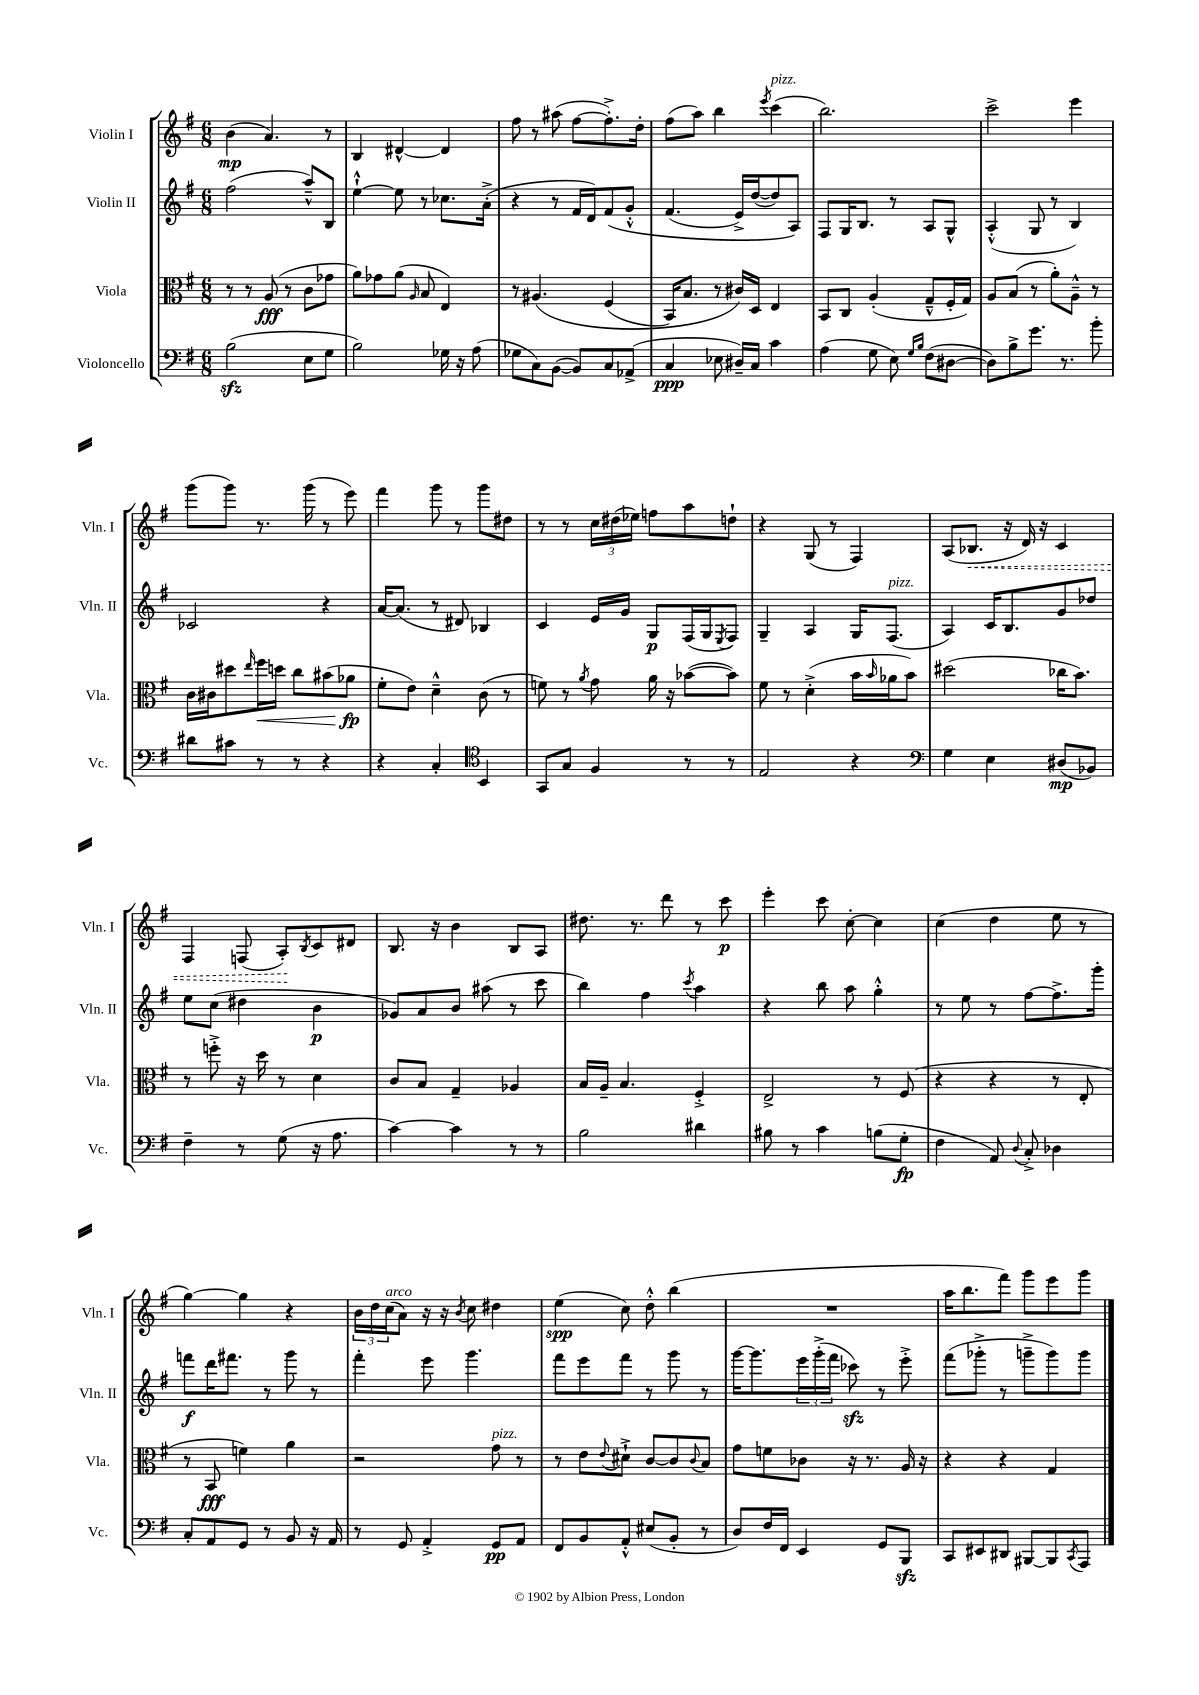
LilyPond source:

<<
\new StaffGroup <<
\new Staff = "s0" \with { instrumentName = "Violin I" shortInstrumentName = "Vln. I" } {
    \clef treble \key g \major \numericTimeSignature \time 6/8
    b'4\mp( a'4.) r8 |
    b4 dis'4~-^ dis'4 |
    fis''8 r8 ais''8( fis''8~ fis''8.-.->) d''16-. |
    fis''8( a''8) b''4 \acciaccatura { e'''8 } c'''4^\markup { \italic "pizz." }( |
    b''2.) |
    c'''2-> e'''4 |
    g'''8( g'''8) r8. g'''16( r8 e'''8) |
    fis'''4 g'''8 r8 g'''8 dis''8 |
    r8 r8 \tuplet 3/2 { c''16 dis''16( ees''16) } f''8 a''8 d''8-! |
    r4 g8( r8 fis4) |
    a8( \once \override Hairpin.style = #'dashed-line bes8.\< r16 d'16) r16 c'4 |
    fis4 f8( a8-.\!) \acciaccatura { b8 } c'8 dis'8 |
    b8. r16 b'4 b8 a8 |
    dis''8. r8. d'''8 r8 c'''8\p |
    e'''4-. c'''8 c''8~-. c''4 |
    c''4( d''4 e''8 r8 |
    g''4~) g''4 r4 |
    \tuplet 3/2 { b'16 d''16 c''16^\markup { \italic "arco" }( } a'8) r16 r16 \acciaccatura { b'8 } c''8 dis''4 |
    e''4\spp( c''8) d''8-.-^ b''4( |
    R2. |
    a''16 b''8. fis'''8) g'''8 e'''8 g'''8 \bar "|." |
}
\new Staff = "s1" \with { instrumentName = "Violin II" shortInstrumentName = "Vln. II" } {
    \clef treble \key g \major \numericTimeSignature \time 6/8
    fis''2( a''8---^) b8 |
    e''4~-!-^ e''8 r8 ces''8. a'16-.->( |
    r4 r8 fis'16 d'16) fis'8\( g'8-.-^ |
    fis'4.( e'16->) d''16~( d''8) a8\) |
    fis8 g16 b8. r8 a8 g8-^ |
    a4-.-^( g8 r8 b4) |
    ces'2 r4 |
    a'16~ a'8.( r8 dis'8) bes4 |
    c'4 e'16 g'16 g8\p fis16( g16 \acciaccatura { e8 } fis8) |
    g4-- a4 g16 fis8.^\markup { \italic "pizz." }( |
    a4) c'16 b8. g'8 des''8 |
    e''8 c''8( dis''4 b'4\p |
    ges'8) a'8 b'8 ais''8( r8 c'''8 |
    b''4) fis''4 \acciaccatura { c'''8 } a''4 |
    r4 b''8 a''8 g''4-.-^ |
    r8 e''8 r8 fis''8~ fis''8.-> g'''16-. |
    f'''8\f d'''16 fis'''8. r8 g'''8 r8 |
    fis'''4-. e'''8 g'''4. |
    fis'''8 e'''8 fis'''8 r8 g'''8 r8 |
    g'''16~ g'''8. \tuplet 3/2 { e'''16 g'''16-.->( fis'''16 } ces'''8\sfz) r8 e'''8-.-> |
    fis'''8( ges'''8-.-> r8 g'''8---> g'''8) g'''8 \bar "|." |
}
\new Staff = "s2" \with { instrumentName = "Viola" shortInstrumentName = "Vla." } {
    \clef alto \key g \major \numericTimeSignature \time 6/8
    r8 r8 a8\fff( r8 c'8 ges'8 |
    a'8) ges'8 a'8( \grace { a16 } b8 e4) |
    r8 ais4.\( fis4( |
    b,16) b8. r8 cis'16\) d16 e4 |
    b,8 c8 a4-.( g8---^ fis16-. g16) |
    a8 b8( r8 a'8-.) a8---^ r8 |
    c'16 cis'16 dis''8 \grace { e''16 } fis''16\< d''16 c''8 bis'8( aes'8\fp\! |
    fis'8-. e'8) d'4---^ c'8( r8 |
    f'8) r8 \acciaccatura { a'8 } g'8 a'16 r16 bes'8~( bes'8) |
    fis'8 r8 d'4-.->( b'16 \grace { b'16 } aes'16 b'8) |
    dis''2( ces''16 b'8.) |
    r8 f''8-.-> r16 d''16 r8 d'4 |
    c'8 b8 g4-- aes4 |
    b16 a16-- b4. fis4-.-> |
    e2-> r8 fis8( |
    r4 r4 r8 e8-. |
    r8 b,8\fff f'4) a'4 |
    r2 g'8^\markup { \italic "pizz." } r8 |
    r8 e'8 \appoggiatura { e'8 } dis'8-!-> c'8~ c'8 \appoggiatura { c'8 } b8 |
    g'8 f'8 ces'8 r16 r8. a16 r16 |
    r4 r4 g4 \bar "|." |
}
\new Staff = "s3" \with { instrumentName = "Violoncello" shortInstrumentName = "Vc." } {
    \clef bass \key g \major \numericTimeSignature \time 6/8
    b2\sfz( e8 g8 |
    b2) ges16 r16 a8( |
    ges8 c8) b,8~( b,8) c8 aes,8->( |
    c4\ppp ees8 dis16--) c16 c'4 |
    a4( g8 e8) \grace { g16 b16 } fis8( dis8~ |
    dis8) b8-> g'8. r8. b'8-. |
    dis'8 cis'8 r8 r8 r4 |
    r4 c4-. \clef tenor b,4 |
    g,8 g8 fis4 r8 r8 |
    e2 r4 |
    \clef bass g4 e4 dis8\mp( bes,8) |
    fis4-- r8 g8( r16 a8. |
    c'4~) c'4 r8 r8 |
    b2 dis'4 |
    bis8 r8 c'4 b8( g8-.\fp |
    fis4 a,8) \appoggiatura { d8 } c8-.-> des4 |
    c8-. a,8 g,8 r8 b,8 r16 a,16 |
    r8 g,8 a,4-.-> g,8\pp a,8 |
    fis,8 b,8 a,8-.-^ eis8( b,8-. r8 |
    d8) fis16 fis,16 e,4 g,8 b,,8\sfz |
    c,8 eis,8 dis,8 bis,,8~ bis,,8 \acciaccatura { c,8 } a,,8 \bar "|." |
}
>>
>>
\layout { \context { \Score \remove "Bar_number_engraver" } }
